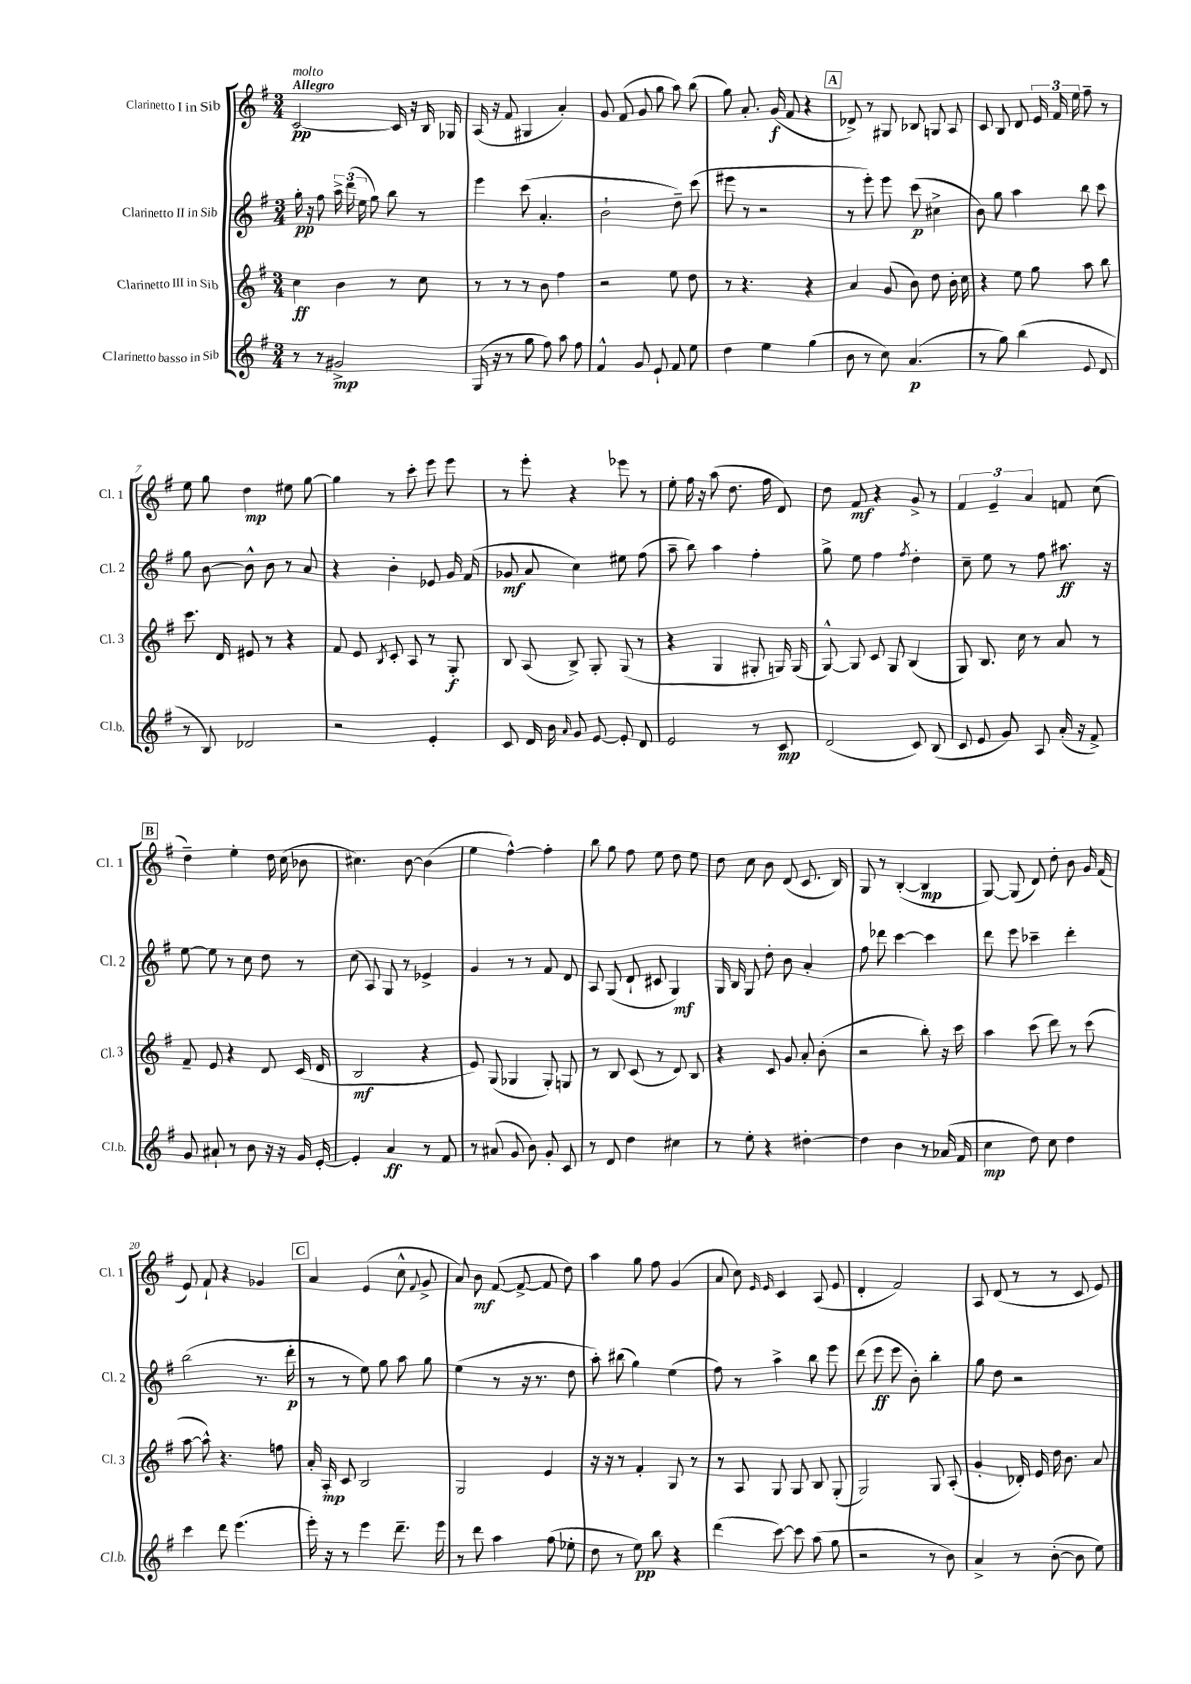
<<
\new StaffGroup <<
\new Staff = "s0" \with { instrumentName = "Clarinetto I in Sib" shortInstrumentName = "Cl. 1" } {
    \clef treble \key g \major \numericTimeSignature \time 3/4 \tempo "Allegro"
    \autoBeamOff c'2~\pp^\markup { \italic "molto" } c'16 r16 b16 ges16 |
    a16( r16 fis'8 gis4 a'4-.) |
    g'8 fis'8( g'8 g''8 a''8) b''8( |
    g''8) a'8.-. g'16\f( fis'8 r4 |
    \mark \markup { \box "A" } des'8->) r8 gis8 bes8 g8 a8 |
    c'8 b8 d'8 \tuplet 3/2 { e'16 fis'16 e''16 } fis''8-- r8 |
    e''8 g''8 d''4\mp eis''8 g''8~ |
    g''4 r8 c'''8-. e'''8 e'''8 |
    r8 e'''8-. r4 ees'''8 r8 |
    e''8-. fis''16 r16 a''8( d''8. fis''16 d'8) |
    d''8 fis'8\mf r4 g'8-> r8 |
    \tuplet 3/2 { fis'4 e'4-- a'4 } f'8 c''8( |
    \mark \markup { \box "B" } d''4--) e''4-. d''16 c''16( bes'8 |
    cis''4.) b'8~ b'4( |
    e''4 fis''4~-^) fis''4-. |
    b''8 g''8 fis''8 e''8 d''8 e''8 |
    d''8 c''8 b'8 d'8( c'8. b16) |
    g8 r8 b4~-.( b4\mp |
    g8~) g8( d'8) d''8-. b'8 g'16 fis'16( |
    e'8) fis'8-! r4 ges'4 |
    \mark \markup { \box "C" } a'4 e'4( c''8-^ \appoggiatura { fis'8 } g'8-> |
    a'8) b'8\mf fis'8~( fis'8~-> fis'8 d''8) |
    a''4 g''8 fis''8 g'4( |
    a'8 c''8) \grace { e'16 e'16 } c'4 a8( e'8 |
    d'4-. fis'2) |
    a8 d'8( r8 r8 c'8 e'8) \bar "|." |
}
\new Staff = "s1" \with { instrumentName = "Clarinetto II in Sib" shortInstrumentName = "Cl. 2" } {
    \clef treble \key g \major \numericTimeSignature \time 3/4
    \autoBeamOff g''16-.\pp r16 fis''8 \tuplet 3/2 { a''16-> d'''16( e''16 } g''8) b''8 r8 |
    e'''4 c'''8( a'4.-. |
    b'2-! d''8--) c'''8( |
    eis'''8 r8 r2 |
    \mark \markup { \box "A" } r8 e'''8-.) e'''8 c'''8\p( cis''4-> |
    b'8) g''8 a''4 b''8 c'''8 |
    g''8 b'8~ b'8-^ b'8 r8 a'8 |
    r4 b'4-. ees'8 g'16 fis'16( |
    ges'8\mf a'8 c''4) eis''8 fis''8( |
    a''8-- b''8) a''4 fis''4-. |
    g''8-> e''8 fis''4 \acciaccatura { fis''8 } d''4-. |
    c''8-- e''8 r8 fis''8 ais''8.\ff r16 |
    \mark \markup { \box "B" } e''8~ e''8 r8 c''8 d''8 r8 |
    c''8( a8) g8 r8 ees'4-> |
    g'4 r8 r8 fis'8 d'8 |
    a8 g8( d'8-! cis'8 g4\mf) |
    g16 b16 g8 d''8-. b'8 a'4-. |
    fis''8 des'''8 c'''4~ c'''4 |
    d'''8 e'''8 ces'''4-- d'''4-. |
    b''2( r8. d'''16-.\p |
    \mark \markup { \box "C" } r8 r8 e''8) g''8 a''8 g''8 |
    e''4( r8 r16 r8. d''8 |
    a''8-.) bis''8( g''4) e''4( |
    fis''8) r8 a''4-> b''8 e'''8 |
    d'''8( e'''8\ff e'''8 b'8-.) b''4-. |
    g''8 d''8 r2 \bar "|." |
}
\new Staff = "s2" \with { instrumentName = "Clarinetto III in Sib" shortInstrumentName = "Cl. 3" } {
    \clef treble \key g \major \numericTimeSignature \time 3/4
    \autoBeamOff c''4\ff b'4 r8 c''8 |
    r8 r8 r8 b'8 fis''4 |
    r2 e''8 d''8 |
    r8 r4. r4 |
    \mark \markup { \box "A" } a'4 g'8( b'8) d''8 b'16-. c''16 |
    r4 e''8 g''8 a''8 b''8 |
    c'''8. d'16 eis'8 r8 r4 |
    fis'8 e'8 \acciaccatura { b8 } c'8-. a8 r8 g8-.\f |
    b8 a8( b8->) g8-. g8( r8 |
    r4 g4 gis8-. g16) g16( |
    g8~-^) g8 c'8 g8 b4( |
    g8) b8. c''16 r8 a'8 r8 |
    \mark \markup { \box "B" } fis'8-- e'8 r4 d'8 c'16( d'16 |
    b2\mf r4 |
    e'8) g8( ges4 ges8-.) g8 |
    r8 b8 c'8( r8 d'8) b8 |
    r4 c'8 g'8 a'8-. b'8-.( |
    r2 b''8-.) r16 c'''16 |
    a''4 c'''8( d'''8) r8 c'''8( |
    a''8~ a''8-^) r4. f''8 |
    \mark \markup { \box "C" } a'16-. a16-.\mp c'8 b2 |
    g2 e'4 |
    r16 r16 r8 fis'4-. g8 r8 |
    r8 a8 g8 g8 b8 g8-.( |
    g2) g8 a8-.( |
    g'4-. des'16-.) e'16 d''16 b'8. a'8 \bar "|." |
}
\new Staff = "s3" \with { instrumentName = "Clarinetto basso in Sib" shortInstrumentName = "Cl.b." } {
    \clef treble \key g \major \numericTimeSignature \time 3/4
    \autoBeamOff r8 r8 gis'2->\mp |
    g16( r16 r8 g''8 fis''8) a''8 fis''8 |
    fis'4-^ g'8 e'8-! fis'8 e''8 |
    d''4 e''4 g''4( |
    \mark \markup { \box "A" } b'8 r8 c''8) a'4.\p( |
    r8 g''8) b''4( e'8 d'8 |
    r8 b8) des'2 |
    r2 e'4-. |
    c'8 d'16 b'16 \grace { a'16 } g'8 e'8~ e'8-. d'8 |
    e'2 r8 c'8\mp |
    d'2( c'8) b8( |
    c'8 e'8 g'8) a8 a'16-.( r16 fis'8->) |
    \mark \markup { \box "B" } g'8 ais'8-! r8 b'8 r16 r16 g'16 e'16~-. |
    e'4-. a'4\ff r8 fis'8 |
    r8 ais'8( g'8 b'8) g'8-. c'8 |
    r8 d'8 d''4 cis''4 |
    r8 e''8-. r4 dis''4~-. |
    dis''4 b'4 r8 aes'16( fis'16 |
    c''4\mp d''8) c''8 d''4 |
    c'''4 d'''8 e'''4.( |
    \mark \markup { \box "C" } e'''16-.) r16 r8 e'''4 d'''8.-- e'''16 |
    r8 d'''8 a''4 fis''8( ees''8-. |
    d''8 r8 e''8\pp) b''8 r4 |
    d'''4( c'''8~) c'''8 a''8( g''8 |
    r2 r8 b'8) |
    a'4-> r8 b'8~-.( b'8 e''8) \bar "|." |
}
>>
>>
